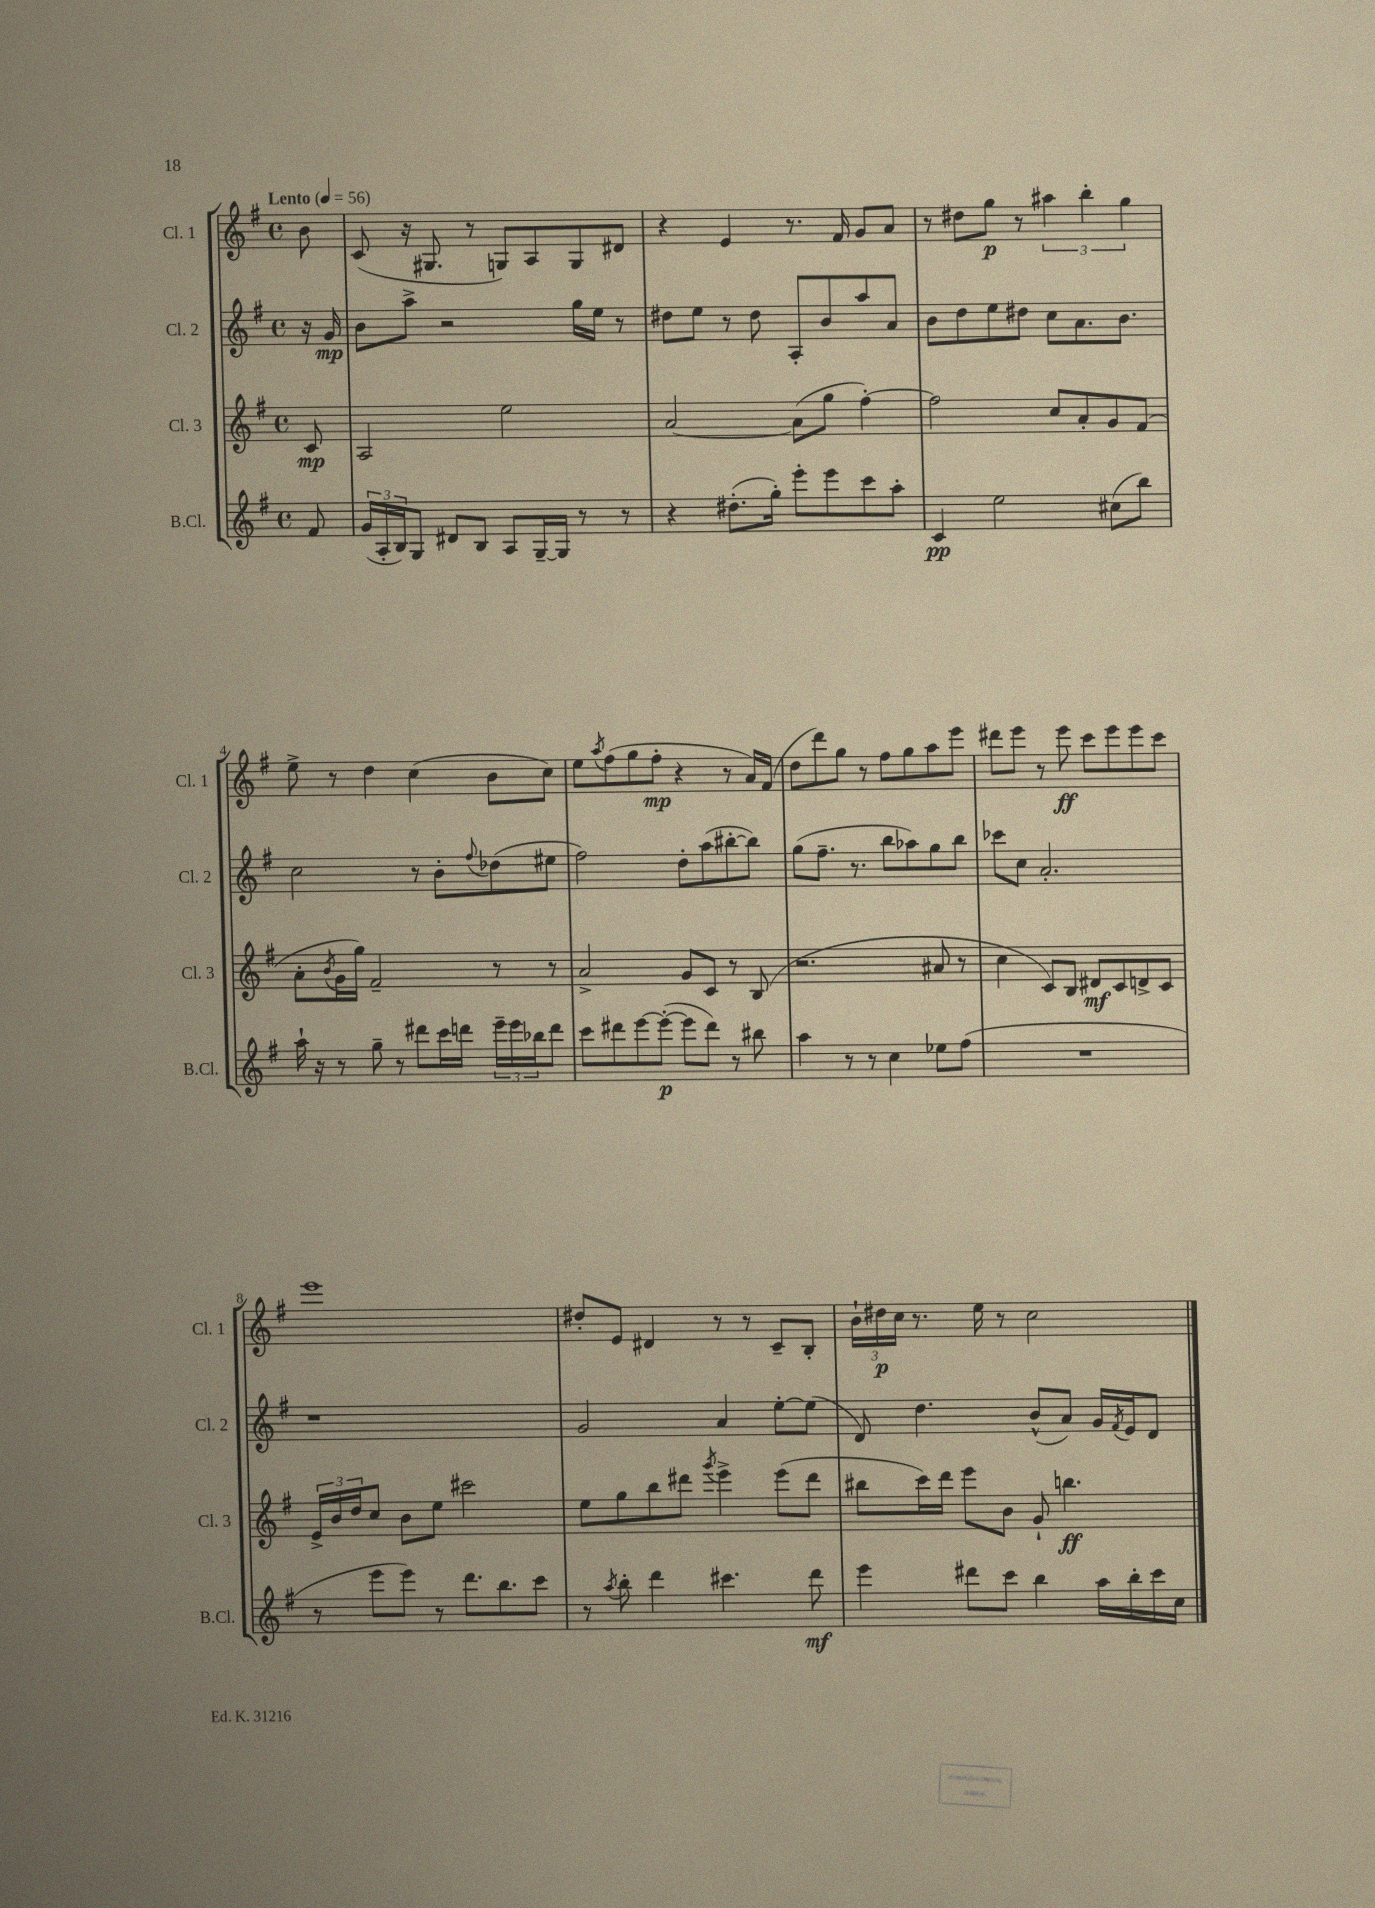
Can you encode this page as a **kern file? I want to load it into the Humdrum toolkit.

**kern	**kern	**kern	**kern
*staff4	*staff3	*staff2	*staff1
*clefG2	*clefG2	*clefG2	*clefG2
*k[f#]	*k[f#]	*k[f#]	*k[f#]
*M4/4	*M4/4	*M4/4	*M4/4
*met(c)	*met(c)	*met(c)	*met(c)
*MM56	*MM56	*MM56	*MM56
8f#	8c	16r	8b
.	.	16g	.
=	=	=	=
(24g	2A	8b	(8c
24A'	.	.	.
24B)	.	.	.
8G	.	8aa^	16r
.	.	.	8.G#
8d#	.	2r	.
8B	.	.	8r
8A	2ee	.	8G)
[16G~	.	.	8A
16G]	.	.	.
8r	.	16gg	8G
.	.	16ee	.
8r	.	8r	8d#
=	=	=	=
4r	[2a	8dd#	4r
.	.	8ee	.
(8.dd#'	.	8r	4e
.	.	8dd#	.
16gg')	.	.	.
8eee'	(8a]	8A'	8.r
8eee	8gg	8b	.
.	.	.	16f#
8ccc	[4ff#')	8aa	8g
8aa'	.	8a	8a
=	=	=	=
4c	2ff#]	8b	8r
.	.	8dd	8dd#
2ee	.	8ee	8gg
.	.	8dd#	8r
.	8cc	8cc	6aa#
.	8a'	8.a	.
.	.	.	6bb'
(8cc#	8g	.	.
.	.	8.b	.
.	.	.	6gg
8bb)	(8f#	.	.
=	=	=	=
16aa`	8a'	2cc	8ee^
16r	.	.	.
.	8qb	.	.
8r	16g	.	8r
.	16gg)	.	.
8gg~	2f#~	.	4dd
8r	.	.	.
8ddd#	.	8r	(4cc
16ccc	.	8b'	.
16ddd	.	.	.
.	.	8qqff#	.
24eee~	8r	(8dd-	8b
24eee	.	.	.
24bb-	.	.	.
8ddd	8r	8ee#	8cc)
=	=	=	=
8ccc	2a^	2ff#)	8ee
.	.	.	8qaa
8ddd#	.	.	(8ff#
[8eee	.	.	8gg
(8eee'_	.	.	8ff#'
8eee]	8g	8dd'	4r
8ddd#)	8c	(8aa	.
8r	8r	[8bb#'	8r
8bb#	(8B	8bb#])	16a)
.	.	.	(16f#
=	=	=	=
4aa	2.r	(8gg	8dd
.	.	8.ff#~	8ddd)
8r	.	.	8gg
.	.	8.r	.
8r	.	.	8r
4cc	.	8bb	8ff#
.	.	8aa-)	8gg
8ee-	8a#	8gg	8aa
(8ff#	8r	8bb	8eee
=	=	=	=
1r	4cc	8ccc-	8ddd#
.	.	8cc	8eee
.	8c)	2.a'	8r
.	8B	.	8eee
.	8d#	.	8ccc
.	8c	.	8eee
.	8d^	.	8eee
.	8c	.	8ccc
=	=	=	=
8r	24e^	1r	1eee
.	24b	.	.
.	24dd	.	.
8eee	8cc	.	.
8eee)	8b	.	.
8r	8ee	.	.
8.ddd	2ccc#	.	.
8.bb	.	.	.
8ccc	.	.	.
=	=	=	=
8r	8ee	2g	8dd#'
8qaa	.	.	.
8bb'	8gg	.	8e
4ddd	8bb	.	4d#
.	8ddd#	.	.
.	8qggg	.	.
4.ccc#	4eee^	4a	8r
.	.	.	8r
.	(8eee	[8ee'	8c~
8ddd	8ddd#	(8ee]	8B'
=	=	=	=
4eee	8bb#	8d)	24b`
.	.	.	24dd#
.	.	.	24cc
.	16ccc)	4.dd	8.r
.	16ddd	.	.
8ddd#	8eee	.	.
.	.	.	16ee
8ccc	8b	.	8r
4bb	8g`	(8b^^	2cc
.	4.bb	8a)	.
16aa	.	16g	.
.	.	8qf#	.
16bb'	.	16e	.
16ccc	.	8d	.
16cc	.	.	.
==	==	==	==
*-	*-	*-	*-
